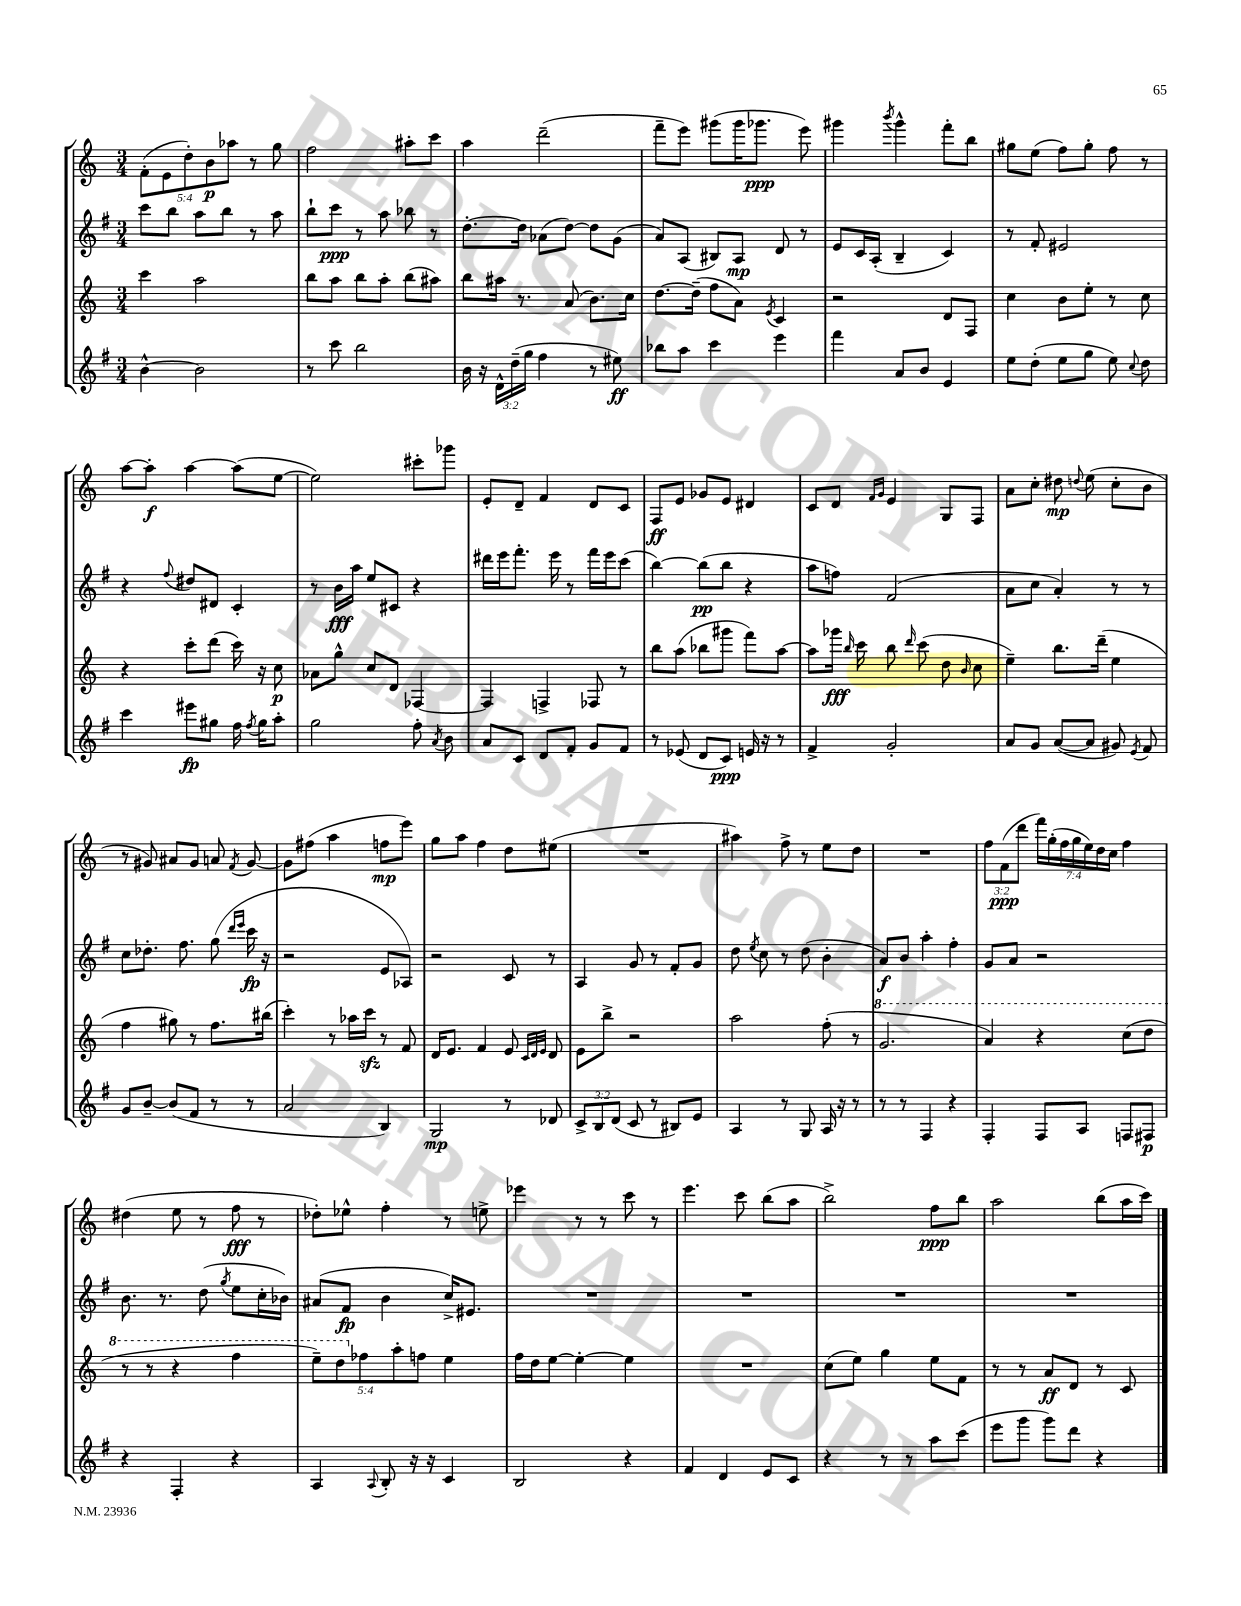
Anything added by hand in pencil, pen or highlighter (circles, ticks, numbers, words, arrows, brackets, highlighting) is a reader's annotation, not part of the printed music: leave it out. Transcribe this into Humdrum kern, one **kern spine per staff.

**kern	**kern	**kern	**kern
*staff4	*staff3	*staff2	*staff1
*clefG2	*clefG2	*clefG2	*clefG2
*k[f#]	*k[]	*k[f#]	*k[]
*M3/4	*M3/4	*M3/4	*M3/4
[4b^^	4ccc	8ccc	(10f'
.	.	.	10e
.	.	8bb	.
.	.	.	10dd')
2b]	2aa	8aa	.
.	.	.	10b
.	.	8bb	.
.	.	.	10aa-
.	.	8r	8r
.	.	8aa	8gg
=	=	=	=
8r	8bb	8bb`	2ff
8ccc	8aa	8ccc	.
2bb	8bb	8r	.
.	8aa'	8aa	.
.	(8bb	8bb-	8aa#'
.	8aa#)	8r	8ccc
=	=	=	=
16b	8bb	[8.dd'	4aa
16r	.	.	.
24d^^	16aa#	.	.
(24dd~	.	.	.
.	8.r	16dd]	.
24gg	.	.	.
4ff#	.	(8a-	(2ddd~
.	(8a	[8dd)	.
8r	8.b)	8dd]	.
8ee#)	.	(8g	.
.	16cc	.	.
=	=	=	=
8bb-	[8.dd	8a)	8fff~
8aa	.	(8A	8eee)
.	(16dd~]	.	.
4ccc	8ff	8B#)	(8ggg#
.	8a)	8A	16ggg#
.	.	.	8.ggg-
.	8qe	.	.
4eee	4c	8d	.
.	.	8r	8eee)
=	=	=	=
4fff#	2r	8e	4ggg#
.	.	16c	.
.	.	(16A'	.
.	.	.	8qbbb
8a	.	4B~	4ggg#^^
8b	.	.	.
4e	8d	4c)	8fff'
.	8F	.	8bb
=	=	=	=
8ee	4cc	8r	8gg#
(8dd'	.	8f#'	(8ee
8ee	8b	2e#	8ff)
8gg	8ee'	.	8gg#'
8ee)	8r	.	8ff
8qqcc	.	.	.
8dd	8cc	.	8r
=	=	=	=
4ccc	4r	4r	[8aa
.	.	.	8aa']
.	.	8qqff#	.
8eee#	8ccc'	8dd#	[4aa
8gg#	(8ddd	8d#	.
16ff#	16ccc)	4c'	(8aa]
8qff#	.	.	.
16gg#	16r	.	.
8aa'	8cc	.	[8ee
=	=	=	=
2gg	8a-	8r	2ee])
.	8gg^^	16b	.
.	.	16aa	.
.	8cc	8ee	.
.	8d	8c#	.
8ff#'	[4F-	4r	8ccc#'
8qa	.	.	.
8b	.	.	8ggg-
=	=	=	=
8a	4F-]	16ddd#	8e'
.	.	16eee	.
8c	.	8.fff#'	8d~
8d	4F^	.	4f
.	.	16eee	.
8f#'	.	8r	.
8g	8F-	16fff#	8d
.	.	16eee	.
8f#	8r	(8ccc	8c
=	=	=	=
8r	8bb	[4bb)	8F
(8e-	(8aa	.	8e
8d	8bb-	(8bb]	8g-
8c)	8ggg#	8bb	8e
16e	8fff)	4r	4d#
16r	.	.	.
8r	[8aa	.	.
=	=	=	=
4f#^	8aa]	8aa	8c
.	16ggg-	8ff)	8d
.	16qqbb	.	.
.	16ccc	.	.
.	.	.	16qqf
.	.	.	16qqg
2g'	8bb	(2f#	4e
.	16qqddd	.	.
.	(8ccc	.	.
.	8dd	.	8G
.	16qqb	.	.
.	8cc	.	8F
=	=	=	=
8a	4ee~)	8a	8a
8g	.	8cc	8cc'
([8a	8.bb	4a')	8dd#
.	.	.	8qqdd
8a]	.	.	(8ee
.	(16ddd~	.	.
8g#)	4ee	8r	8cc'
8qe	.	.	.
8f#	.	8r	8b
=	=	=	=
8g	4ff	8cc	8r
[8b~	.	8.dd-'	8g#)
(8b]	8gg#)	.	8a#
.	.	8.ff#	.
8f#	8r	.	8g#
8r	8.ff	(8gg	8a
.	.	16qqddd	.
.	.	16qqeee	8qf
8r	.	16ccc	[8g#
.	(16bb#	16r	.
=	=	=	=
2a	4ccc')	2r	8g#]
.	.	.	(8ff#
.	8r	.	4aa
.	16aa-	.	.
.	16ccc	.	.
4B)	8r	8e	8ff
.	8f	8A-)	8eee)
=	=	=	=
2G	16d	2r	8gg
.	8.e	.	.
.	.	.	8aa
.	4f	.	4ff
8r	8e	8c	8dd
.	32qqc	.	.
.	32qqd	.	.
.	32qqe	.	.
8d-	8d	8r	(8ee#
=	=	=	=
12c^	8e	4A	2.r
12B	.	.	.
.	8bb^	.	.
(12d	.	.	.
8c	2r	8g	.
8r	.	8r	.
8B#)	.	8f#'	.
8e	.	8g	.
=	=	=	=
4A	2aa	8dd	4aa#)
.	.	8qee	.
.	.	8cc	.
8r	.	8r	8ff^
8G	.	(8dd	8r
16A	(8ff'	4b'	8ee
16r	.	.	.
8r	8r	.	8dd
=	=	=	=
8r	2.gg	8a)	2.r
8r	.	8b	.
4F#	.	4aa'	.
4r	.	4ff#'	.
=	=	=	=
4F#'	4aa)	8g	12ff
.	.	.	(12f
.	.	8a	.
.	.	.	12ddd
8F#	4r	2r	28fff)
.	.	.	(28gg'
.	.	.	28ff
.	.	.	28gg
8A	.	.	.
.	.	.	28ee)
.	.	.	28dd
.	.	.	28cc
8F	(8ccc	.	4ff
8F#	8ddd	.	.
=	=	=	=
4r	8r	8.b	(4dd#
.	8r	.	.
.	.	8.r	.
4F#'	4r	.	8ee
.	.	(8dd	8r
.	.	8qgg	.
4r	4fff	8ee	8ff
.	.	16cc'	8r
.	.	16b-)	.
=	=	=	=
4A	10eee~)	(8a#	8dd-')
.	10ddd	.	.
.	.	8f#	8ee-^^
.	10ff-	.	.
8qqA	.	.	.
8B'	.	4b	4ff'
.	10aa'	.	.
16r	.	.	.
.	10ff	.	.
16r	.	.	.
4c	4ee	16cc^)	8r
.	.	8.e#	.
.	.	.	8ee^
=	=	=	=
2B	16ff	2.r	4eee-
.	16dd	.	.
.	[8ee	.	.
.	4ee'_	.	8r
.	.	.	8r
4r	4ee]	.	8ccc
.	.	.	8r
=	=	=	=
4f#	2.r	2.r	4.eee
4d	.	.	.
.	.	.	8ccc
8e	.	.	(8bb
8c	.	.	8aa
=	=	=	=
4r	(8cc	2.r	2bb^)
.	8ee)	.	.
8r	4gg	.	.
8r	.	.	.
8aa	8ee	.	8ff
(8ccc	8f	.	8bb
=	=	=	=
8eee	8r	2.r	2aa
8ggg	8r	.	.
8ggg)	8a	.	.
8ddd	8d	.	.
4r	8r	.	(8bb
.	8c	.	16aa
.	.	.	16ccc)
==	==	==	==
*-	*-	*-	*-
